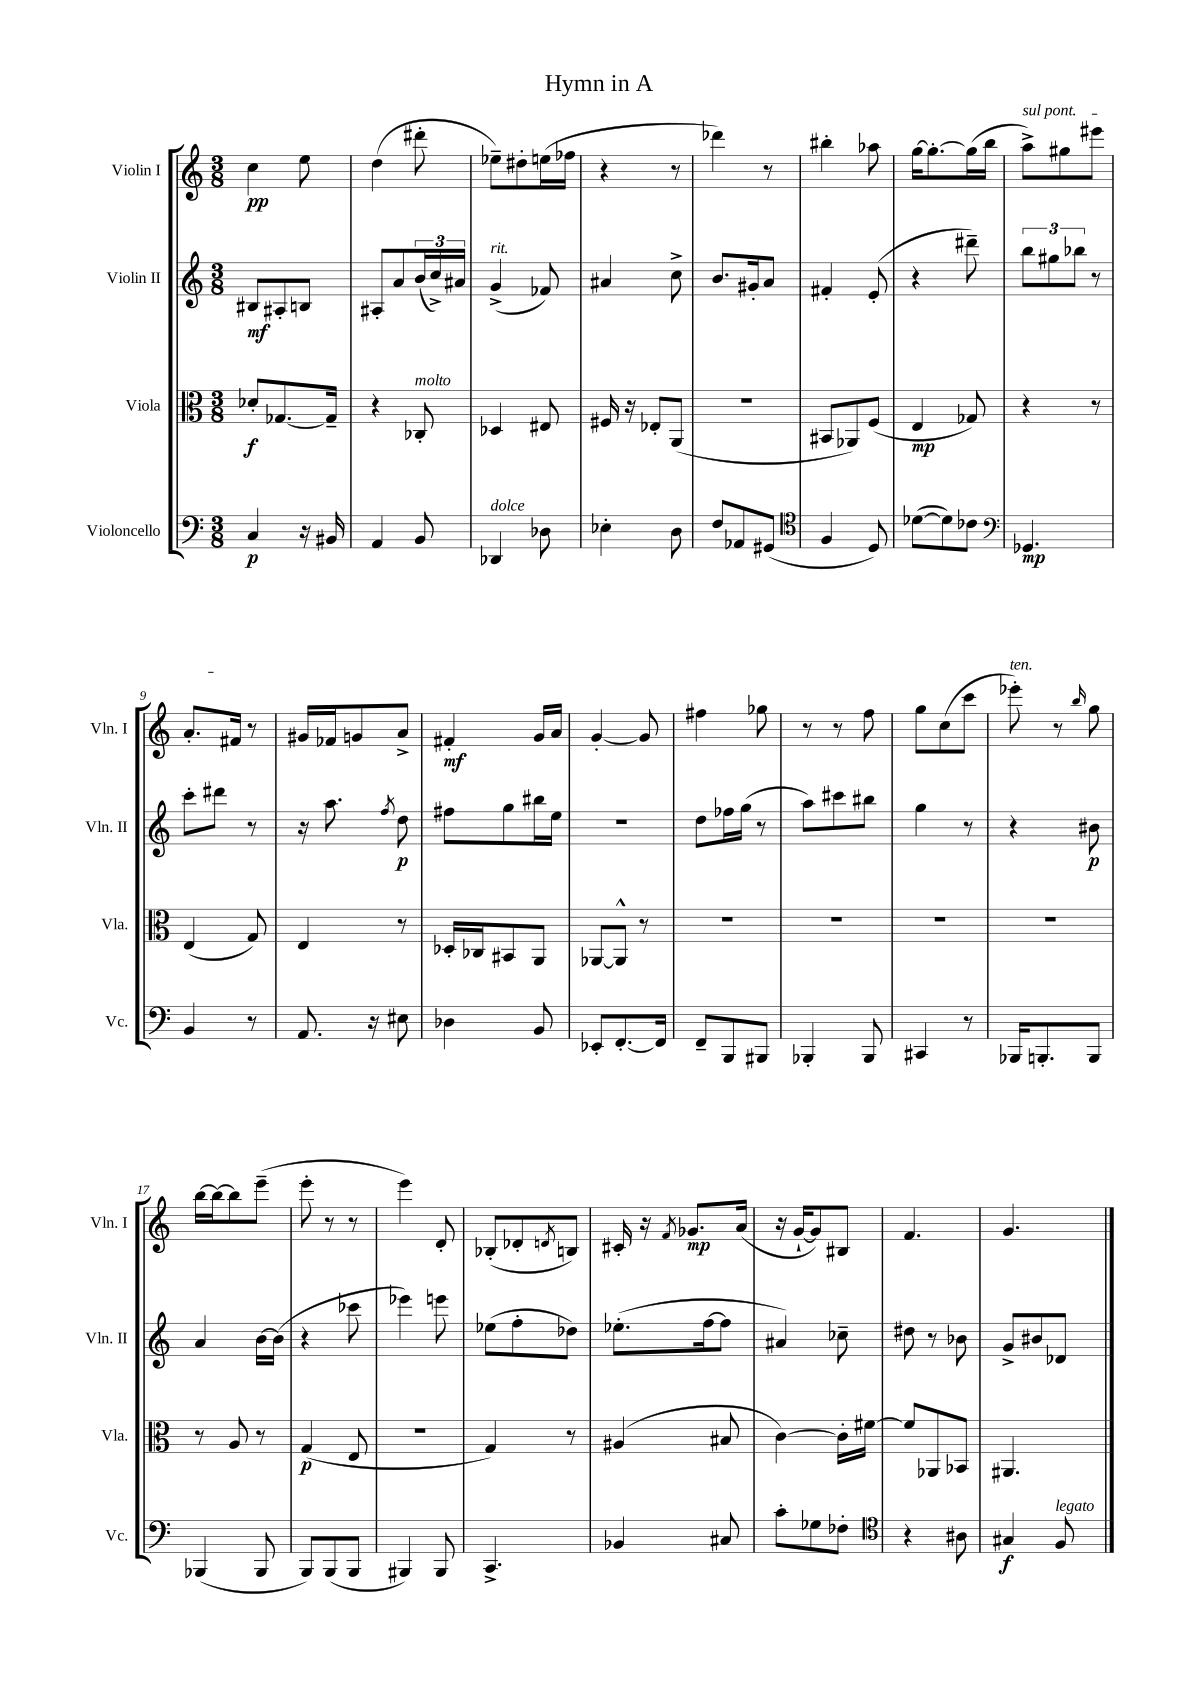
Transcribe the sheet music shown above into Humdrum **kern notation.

**kern	**kern	**kern	**kern
*staff4	*staff3	*staff2	*staff1
*clefF4	*clefC3	*clefG2	*clefG2
*k[]	*k[]	*k[]	*k[]
*M3/8	*M3/8	*M3/8	*M3/8
4C	8d-'	8B#	4cc
.	[8.G-	8A#'	.
16r	.	8B	8ee
16BB#	16G-~]	.	.
=	=	=	=
4AA	4r	8A#'	(4dd
.	.	8a	.
8BB	8C-'	(24b	8ddd#'
.	.	24cc^)	.
.	.	24a#	.
=	=	=	=
4DD-	4D-	(4g^	8ee-~)
.	.	.	8dd#'
8D-	8E#	8f-)	(16ee
.	.	.	16ff-
=	=	=	=
4E-'	16F#	4a#	4r
.	16r	.	.
.	8E-'	.	.
8D	(8AA	8cc^	8r
=	=	=	=
8F	4.r	8.b	4ddd-)
8AA-	.	.	.
.	.	16g#'	.
(8GG#	.	8a	8r
=	=	=	=
*clefC4	*	*	*
4F	8BB#	4f#'	4bb#'
.	8AA-)	.	.
8D)	(8F	(8e'	8aa-
=	=	=	=
([8d-	4E	4r	[16gg
.	.	.	8.gg'_
8d-])	.	.	.
8c-	8G-)	8ddd#~)	(16gg]
.	.	.	16bb
=	=	=	=
*clefF4	*	*	*
4.GG-	4r	12bb	8aa^)
.	.	12gg#	.
.	.	.	8gg#
.	.	12bb-	.
.	8r	8r	8eee#
=	=	=	=
4BB	(4E	8ccc'	8.a'
.	.	8ddd#	.
.	.	.	16f#
8r	8G)	8r	8r
=	=	=	=
8.AA	4E	16r	16g#
.	.	8.aa	16f-
.	.	.	8g
16r	.	.	.
.	.	8qff	.
8E#	8r	8dd	8a^
=	=	=	=
4D-	16D-'	8ff#	4f#'
.	16C-	.	.
.	8BB#	8gg	.
8BB	8AA	16bb#	16g
.	.	16ee	16a
=	=	=	=
8EE-'	[8AA-	4.r	[4g'
[8.FF'	8AA-^^]	.	.
.	8r	.	8g]
16FF]	.	.	.
=	=	=	=
8FF~	4.r	8dd	4ff#
8BBB	.	16ff-	.
.	.	(16gg	.
8BBB#	.	8r	8gg-
=	=	=	=
4BBB-'	4.r	8aa)	8r
.	.	8ccc#	8r
8BBB-	.	8bb#	8ff
=	=	=	=
4CC#	4.r	4gg	8gg
.	.	.	(8cc
8r	.	8r	8ccc
=	=	=	=
16BBB-	4.r	4r	8eee-')
8.BBB'	.	.	.
.	.	.	8r
.	.	.	16qqbb
8BBB	.	8b#	8gg
=	=	=	=
(4BBB-	8r	4a	[16bb
.	.	.	16bb_
.	8A	.	8bb]
8BBB-	8r	[16b	(8eee~
.	.	(16b]	.
=	=	=	=
8BBB)	(4G	4r	8eee'
(8BBB	.	.	8r
8BBB	8E	8ccc-	8r
=	=	=	=
4BBB#)	4.r	4eee-)	4eee)
8BBB#	.	8eee	8d'
=	=	=	=
4.CC^	4G)	(8ee-	(8B-'
.	.	8ff'	8d-'
.	.	.	8qd
.	8r	8dd-)	8B)
=	=	=	=
4BB-	(4A#	(8.ee-'	16c#'
.	.	.	16r
.	.	.	8qf
.	.	.	8.g-
.	.	[16ff	.
8C#	8B#	8ff]	.
.	.	.	(16a
=	=	=	=
8c'	[4c)	4a#)	16r
.	.	.	[16g`
8G-	.	.	8g])
8F-'	16c']	8cc-~	8B#
.	[16f#	.	.
=	=	=	=
*clefC4	*	*	*
4r	8f#]	8dd#	4.f
.	8AA-	8r	.
8A#	8BB-	8b-	.
=	=	=	=
4G#	4.AA#	8g^	4.g
.	.	8b#	.
8F	.	8d-	.
==	==	==	==
*-	*-	*-	*-
